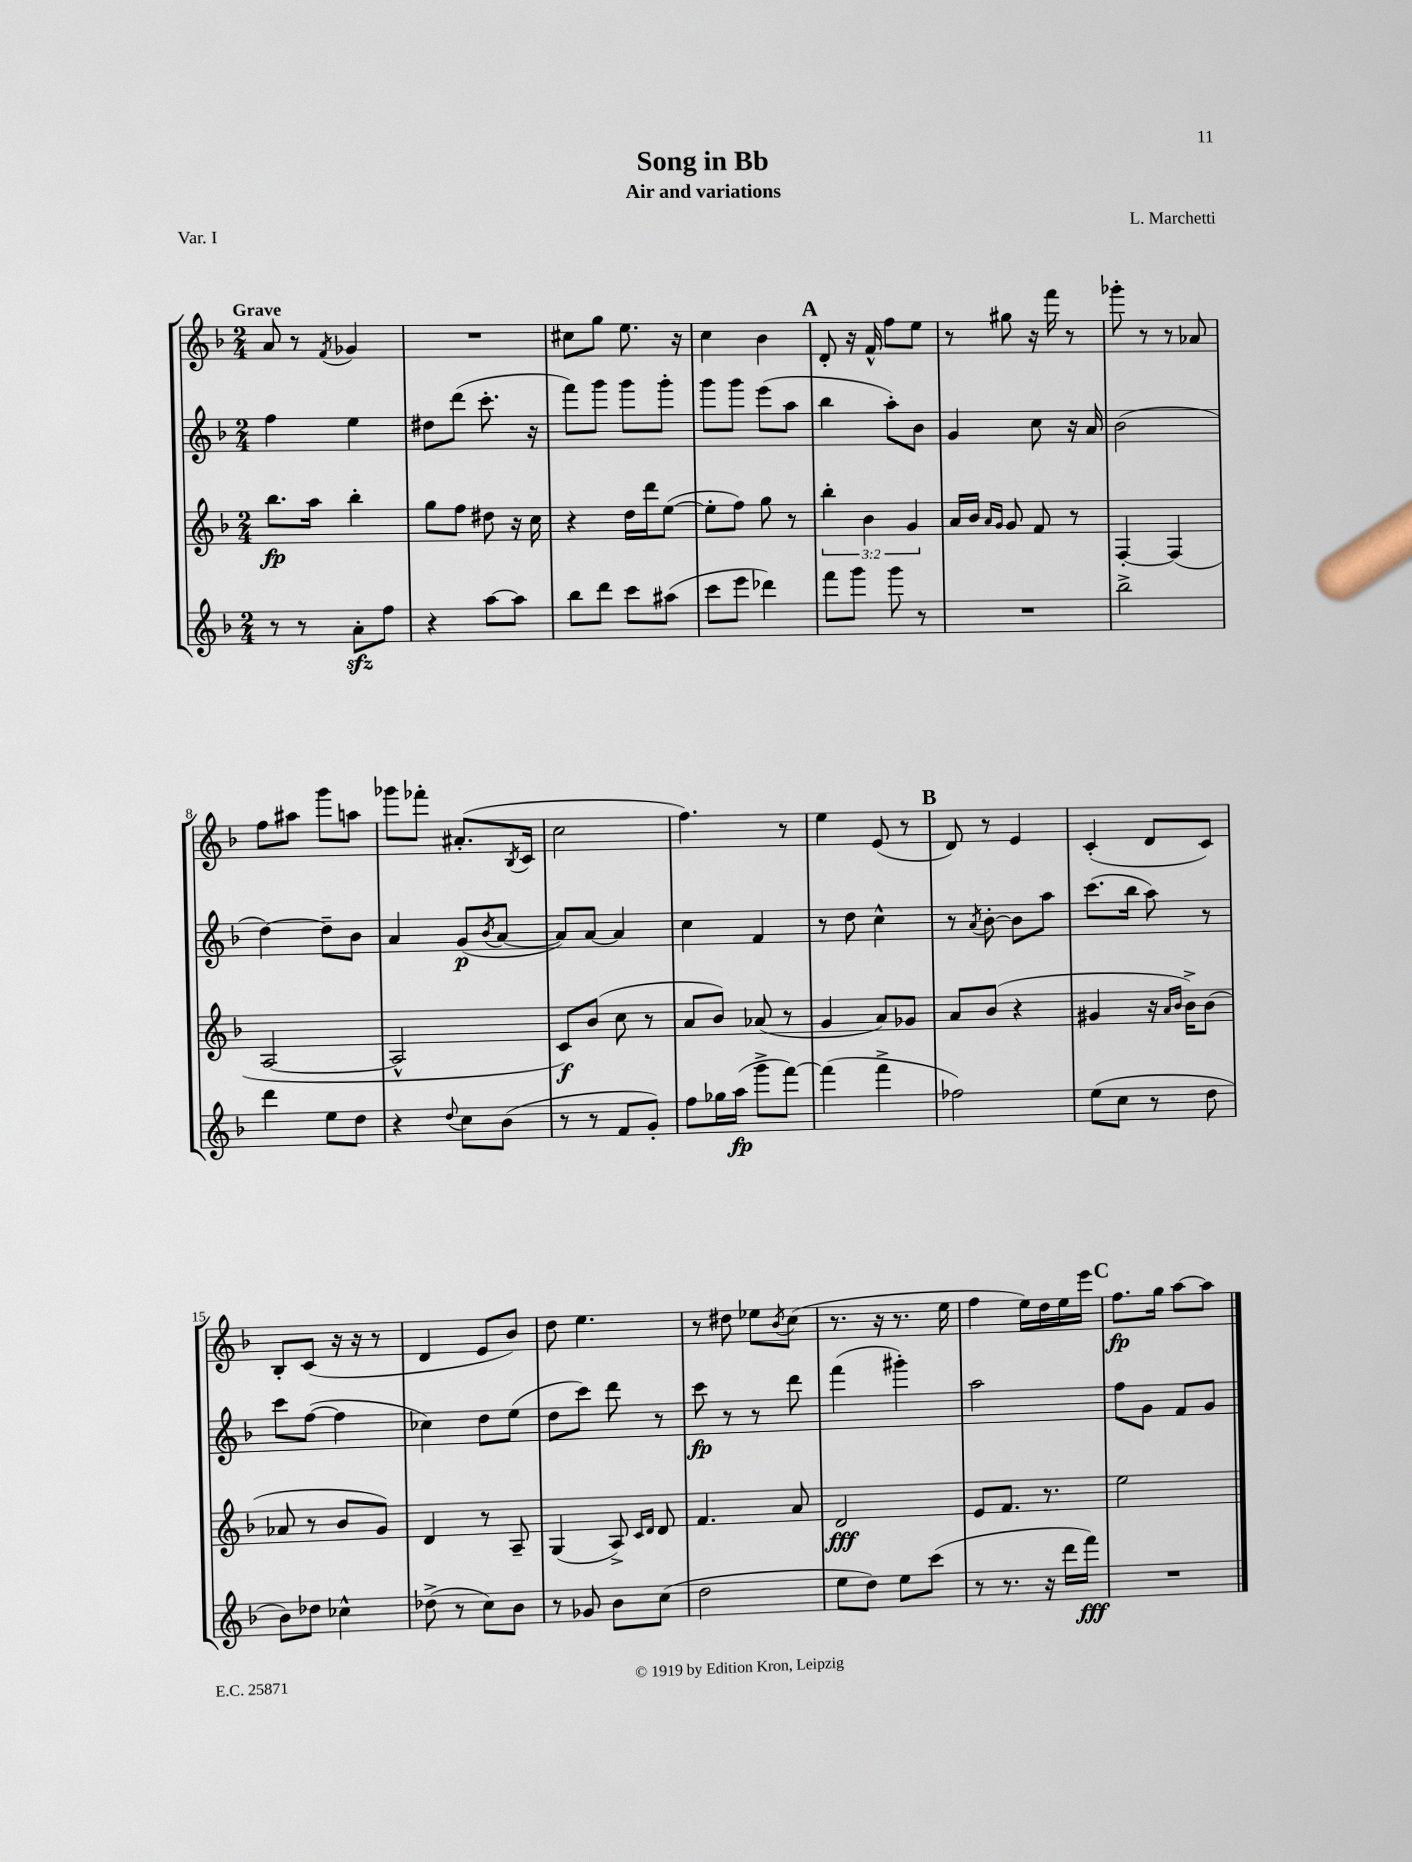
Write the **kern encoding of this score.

**kern	**dynam	**kern	**dynam	**kern	**dynam	**kern	**dynam
*part4	*part4	*part3	*part3	*part2	*part2	*part1	*part1
*staff4	*staff4	*staff3	*staff3	*staff2	*staff2	*staff1	*staff1
*clefG2	*	*clefG2	*	*clefG2	*	*clefG2	*
*k[b-]	*	*k[b-]	*	*k[b-]	*	*k[b-]	*
*M2/4	*	*M2/4	*	*M2/4	*	*M2/4	*
=1	=1	=1	=1	=1	=1	=1	=1
!	!	!	!	!	!	!LO:TX:a:B:t=Grave	!
8r	.	8.bb-\L	fp	4ff\	.	8a/	.
8r	.	.	.	.	.	8r	.
.	.	16aa\Jk	.	.	.	.	.
.	.	.	.	.	.	8qf/	.
8azz'\L	.	4bb-'\	.	4ee\	.	4g-X/	.
8ff\J	.	.	.	.	.	.	.
=2	=2	=2	=2	=2	=2	=2	=2
4r	.	8gg\L	.	8dd#X\L	.	2r	.
.	.	8ff\J	.	(8ddd\J	.	.	.
[8aa\L	.	8dd#X\	.	8.ccc'\	.	.	.
8aa\J]	.	16r	.	.	.	.	.
.	.	16cc\	.	16r	.	.	.
=3	=3	=3	=3	=3	=3	=3	=3
8bb-\L	.	4r	.	8fff\L)	.	8cc#X\L	.
8ddd\J	.	.	.	8ggg\J	.	8gg\J	.
8ccc\L	.	16dd\LL	.	8ggg\L	.	8.ee\	.
.	.	16ddd\J	.	.	.	.	.
(8aa#X\J	.	([8ee\J	.	8ggg'\J	.	.	.
.	.	.	.	.	.	16r	.
=4	=4	=4	=4	=4	=4	=4	=4
8ccc\L	.	8ee'\L]	.	8ggg\L	.	4cc\	.
8eee\J	.	8ff\J)	.	8ggg\J	.	.	.
4ddd-X\)	.	8gg\	.	(8eee\L	.	4b-\	.
.	.	8r	.	8aa\J	.	.	.
!!LO:REH:place=s1:t=A
=5	=5	=5	=5	=5	=5	=5	=5
8fff\L	.	6bb-'\	.	4bb-\	.	8d'/	.
8ggg\J	.	.	.	.	.	16r	.
.	.	6b-\	.	.	.	.	.
.	.	.	.	.	.	16f^^/	.
8ggg\	.	.	.	8aa'\L)	.	8ff\L	.
.	.	6g/	.	.	.	.	.
8r	.	.	.	8b-\J	.	8ee\J	.
=6	=6	=6	=6	=6	=6	=6	=6
2r	.	16a/LL	.	4g/	.	8r	.
.	.	16b-/JJ	.	.	.	.	.
.	.	16qqa/LL	.	.	.	.	.
.	.	16qqg/JJ	.	.	.	.	.
.	.	8g/	.	.	.	8gg#X\	.
.	.	8f/	.	8cc\	.	16r	.
.	.	.	.	.	.	16fff\	.
.	.	8r	.	16r	.	8r	.
.	.	.	.	16a/	.	.	.
=7	=7	=7	=7	=7	=7	=7	=7
2bb-^\	.	[4F'/	.	(2b-\	.	8ggg-X'\	.
.	.	.	.	.	.	8r	.
.	.	(4F/]	.	.	.	8r	.
.	.	.	.	.	.	8a-X/	.
!!LO:LB:g=z
=8	=8	=8	=8	=8	=8	=8	=8
4ddd\	.	[2A/	.	[4dd\)	.	8ff\L	.
.	.	.	.	.	.	8aa#X\J	.
8ee\L	.	.	.	8dd~\L]	.	8ggg\L	.
8dd\J	.	.	.	8b-\J	.	8aan\J	.
=9	=9	=9	=9	=9	=9	=9	=9
4r	.	2A^^/]	.	4a/	.	8ggg-X\L	.
.	.	.	.	.	.	8fff-X'\J	.
8qqdd/	.	.	.	.	.	.	.
8cc\L	.	.	.	(8g/L	p	(8.a#X'/L	.
.	.	.	.	8qb-/	.	.	.
(8b-\J	.	.	.	[8a/J	.	.	.
.	.	.	.	.	.	8qB-/	.
.	.	.	.	.	.	16c/Jk	.
=10	=10	=10	=10	=10	=10	=10	=10
8r	.	8c/L)	f	8a/L])	.	2cc\	.
8r	.	(8b-/J	.	[8a/J	.	.	.
8f/L	.	8cc\	.	4a/]	.	.	.
8g'/J)	.	8r	.	.	.	.	.
=11	=11	=11	=11	=11	=11	=11	=11
8ff\L	.	8a/L	.	4cc\	.	4.ff\)	.
16gg-X\L	.	8b-/J)	.	.	.	.	.
(16aa\JJ	fp	.	.	.	.	.	.
8ggg^\L	.	(8a-X/	.	4f/	.	.	.
[8fff\J)	.	8r	.	.	.	8r	.
=12	=12	=12	=12	=12	=12	=12	=12
(4fff\]	.	4g/	.	8r	.	4ee\	.
.	.	.	.	8dd\	.	.	.
4fff^\	.	8a/L)	.	4cc^^\	.	(8e/	.
.	.	8g-X/J	.	.	.	8r	.
!!LO:REH:place=s1:t=B
=13	=13	=13	=13	=13	=13	=13	=13
2ff-X\)	.	8a/L	.	8r	.	8d/)	.
.	.	.	.	8qa/	.	.	.
.	.	(8b-/J	.	[8b-'\	.	8r	.
.	.	4r	.	8b-\L]	.	4e/	.
.	.	.	.	8aa\J	.	.	.
=14	=14	=14	=14	=14	=14	=14	=14
(8ee\L	.	4g#X/	.	(8.ccc\L	.	(4c'/	.
8cc\J	.	.	.	.	.	.	.
.	.	.	.	16bb-\Jk	.	.	.
8r	.	16r	.	8aa\)	.	8d/L	.
.	.	16qqa/LL	.	.	.	.	.
.	.	16qqb-/JJ	.	.	.	.	.
.	.	16b-^\KL)	.	.	.	.	.
8dd\	.	(8b-\J	.	8r	.	8c/J)	.
!!LO:LB:g=z
=15	=15	=15	=15	=15	=15	=15	=15
8b-\L)	.	8a-X/	.	8ccc\L	.	8B-'/L	.
8dd-X\J	.	8r	.	([8ff\J	.	(8c/J	.
4cc-X^^\	.	8b-/L	.	4ff\]	.	16r	.
.	.	.	.	.	.	16r	.
.	.	8g/J)	.	.	.	8r	.
=16	=16	=16	=16	=16	=16	=16	=16
(8dd-X^\	.	4d/	.	4cc-X\)	.	4d/	.
8r	.	.	.	.	.	.	.
8cc\L)	.	8r	.	8dd\L	.	8e/L	.
8b-\J	.	8A~/	.	(8ee\J	.	8b-/J)	.
=17	=17	=17	=17	=17	=17	=17	=17
8r	.	(4G/	.	8dd\L	.	8dd\	.
8g-X/	.	.	.	8ccc\J)	.	4.ee\	.
8b-\L	.	8A^/)	.	8ddd\	.	.	.
.	.	16qqc/LL	.	.	.	.	.
.	.	16qqd/JJ	.	.	.	.	.
(8cc\J	.	8d/	.	8r	.	.	.
=18	=18	=18	=18	=18	=18	=18	=18
2dd\	.	4.f/	.	8ccc\	fp	8r	.
.	.	.	.	8r	.	8dd#X\	.
.	.	.	.	8r	.	8ee-X\L	.
.	.	.	.	.	.	8qb-/	.
.	.	8a/	.	8ddd\	.	(8cc\J	.
=19	=19	=19	=19	=19	=19	=19	=19
8ee\L	.	2d/	fff	(4fff\	.	8.r	.
8dd\J)	.	.	.	.	.	.	.
.	.	.	.	.	.	16r	.
8ee\L	.	.	.	4ggg#X'\)	.	8.r	.
(8ccc\J	.	.	.	.	.	.	.
.	.	.	.	.	.	16ee\	.
=20	=20	=20	=20	=20	=20	=20	=20
8r	.	8e/L	.	2aa\	.	4ff\	.
8.r	.	8.f/J	.	.	.	.	.
.	.	.	.	.	.	16ee\LL)	.
16r	.	8.r	.	.	.	16dd\	.
16ddd\LL	.	.	.	.	.	16ee\	.
16fff\JJ)	fff	.	.	.	.	16eee\JJ	.
!!LO:REH:place=s1:t=C
=21	=21	=21	=21	=21	=21	=21	=21
2r	.	2ee\	.	8ff\L	.	8.ff\L	fp
.	.	.	.	8g\J	.	.	.
.	.	.	.	.	.	16gg\Jk	.
.	.	.	.	8f/L	.	[8aa\L	.
.	.	.	.	8g/J	.	8aa\J]	.
==	==	==	==	==	==	==	==
*-	*-	*-	*-	*-	*-	*-	*-
